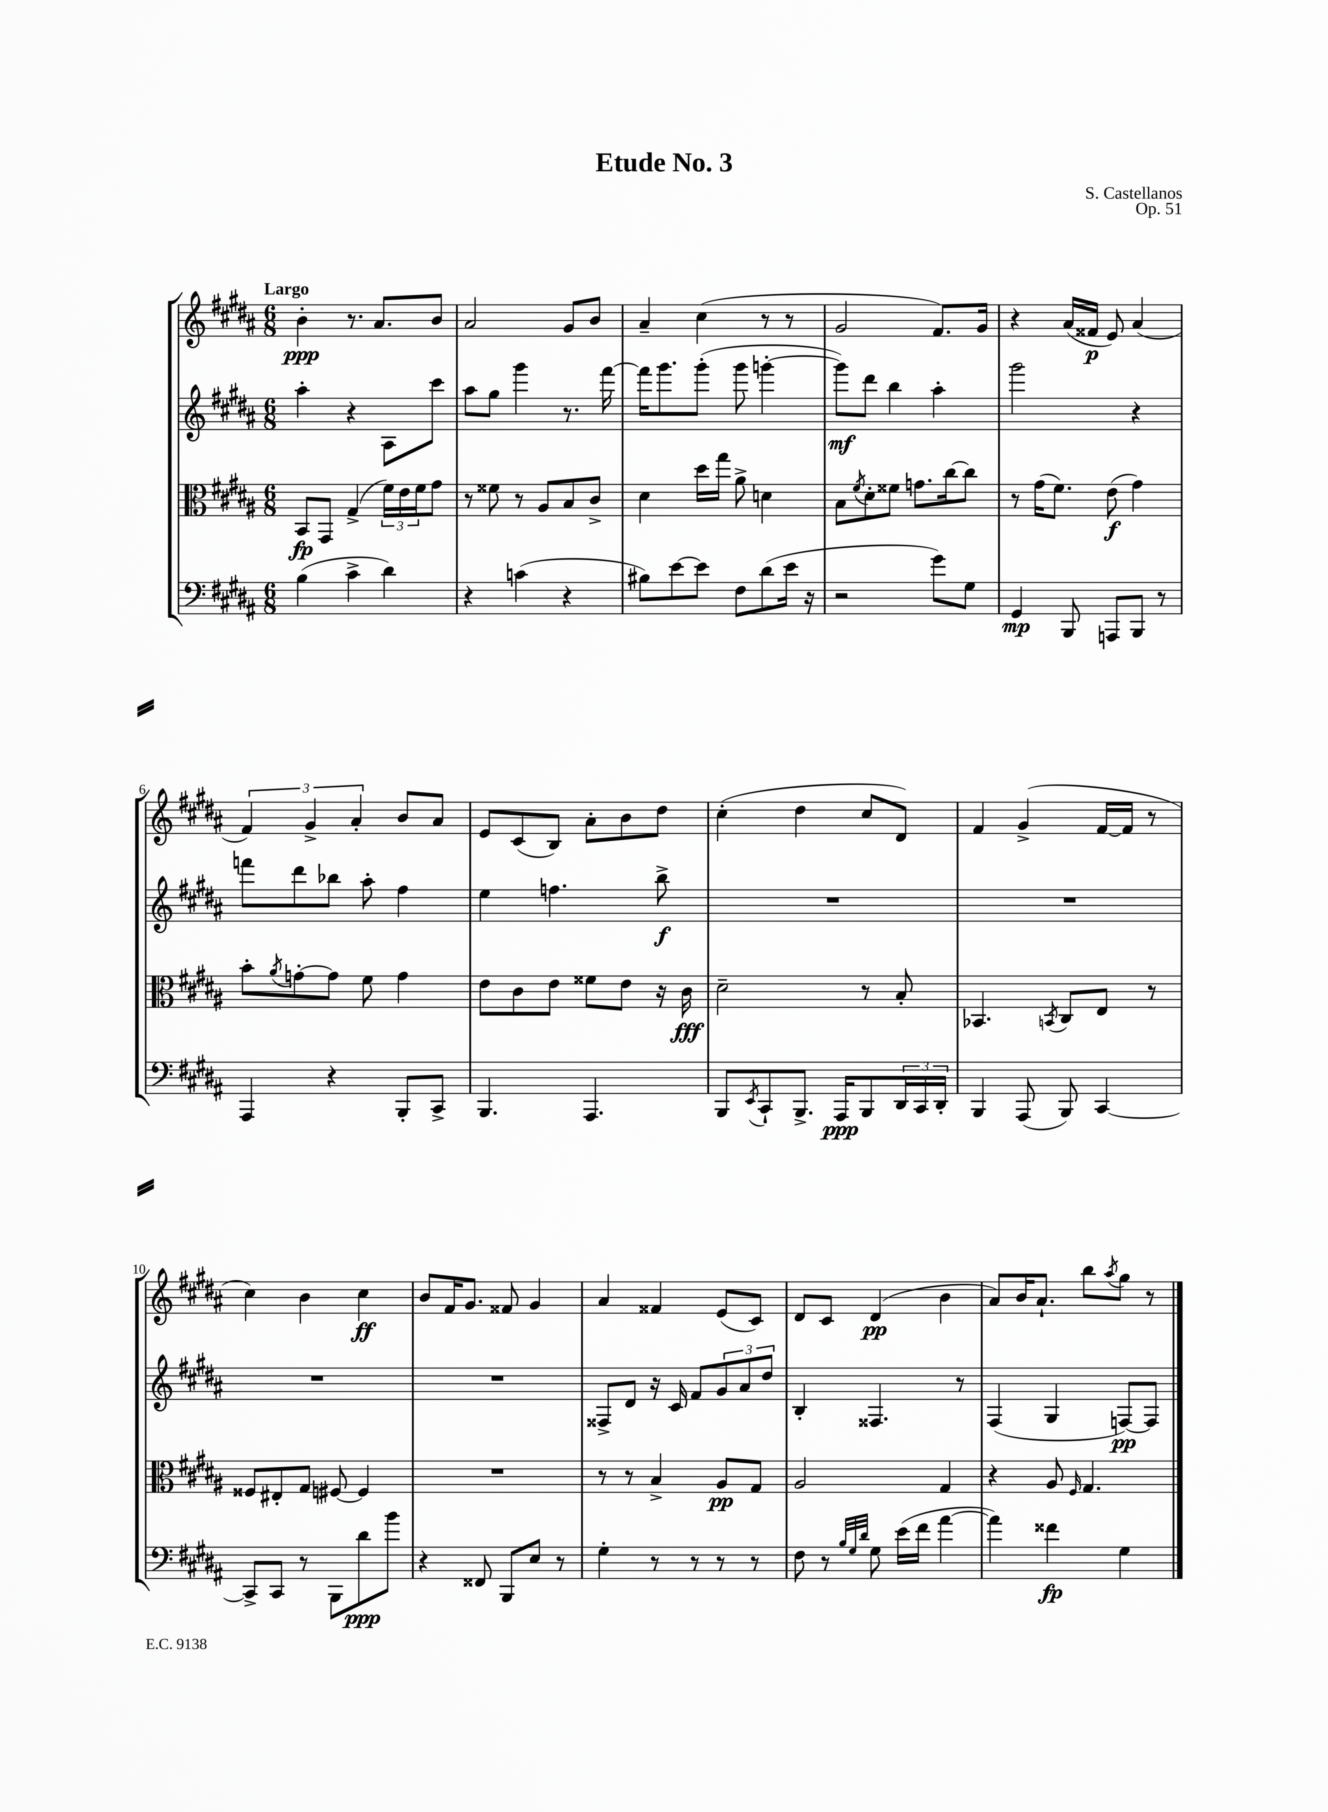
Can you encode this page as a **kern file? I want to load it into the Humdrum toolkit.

**kern	**kern	**kern	**kern
*staff4	*staff3	*staff2	*staff1
*clefF4	*clefC3	*clefG2	*clefG2
*k[f#c#g#d#a#]	*k[f#c#g#d#a#]	*k[f#c#g#d#a#]	*k[f#c#g#d#a#]
*M6/8	*M6/8	*M6/8	*M6/8
(4B\	8BB/L	4aa#'\	4b'\
.	8GG#/J	.	.
4c#^\	(4G#^/	4r	8.r
.	.	.	8.a#/L
4d#\)	24f#\LL)	8A#\L	.
.	24e\	.	.
.	24f#\J	.	.
.	8g#\J	8ccc#\J	8b/J
=	=	=	=
4r	8r	8aa#\L	2a#/
.	8f##\	8gg#\J	.
(4c\	8r	4ggg#\	.
.	8A#/L	.	.
4r	8B/	8.r	8g#/L
.	8c#^/J	.	8b/J
.	.	[16fff#\	.
=	=	=	=
8B#\L)	4d#\	16fff#\]LK	4a#~/
.	.	8.ggg#\	.
[8e\	.	.	.
8e\]J	16dd#\LL	(8ggg#'\J	(4cc#\
.	16gg#\JJ	.	.
8F#\L	8a#^\	8ggg#\	.
(8d#\	4d\	[4ggg'\	8r
16e\Jk	.	.	8r
16r	.	.	.
=	=	=	=
2r	8B\L	8ggg\]L)	2g#/
.	8qf#/	.	.
.	8d#'\	8ddd#\J	.
.	8f##\J	4bb\	.
.	8.g\L	.	.
8g#\L)	.	4aa#'\	8.f#/L)
.	[16cc#\k	.	.
8G#\J	8cc#\]J	.	.
.	.	.	16g#/Jk
=	=	=	=
4GG#/	8r	2ggg#\	4r
.	(16g#\LK	.	.
.	8.f#\J)	.	.
8BBB/	.	.	(16a#/LL
.	.	.	16f##/JJ
8AAA/L	(8e\	.	8e/)
8BBB/J	4g#\)	4r	(4a#/
8r	.	.	.
=	=	=	=
4AAA#/	8b'\L	8fff\L	6f#/)
.	8qa#/	.	.
.	[8g'\	8ddd#\	.
.	.	.	6g#^/
4r	8g\]J	8bb-\J	.
.	.	.	6a#'/
.	8f#\	8aa#'\	.
8BBB'/L	4g\	4ff#\	8b/L
8CC#^/J	.	.	8a#/J
=	=	=	=
4.BBB/	8e\L	4ee\	8e/L
.	8c#\	.	(8c#/
.	8e\J	4.ff\	8B/J)
4.AAA#/	8f##\L	.	8a#'\L
.	8e\J	.	8b\
.	16r	8bb^\	8dd#\J
.	16c#\	.	.
=	=	=	=
8BBB/L	2d#~\	2.r	(4cc#'\
8qEE/	.	.	.
8CC#`/	.	.	.
8.BBB^/J	.	.	4dd#\
16AAA#/LK	.	.	.
8BBB/	8r	.	8cc#/L
24DD#/L	8B'/	.	8d#/J)
24CC#/	.	.	.
24DD#'/JJ	.	.	.
=	=	=	=
4BBB/	4.BB-/	2.r	4f#/
(8AAA#/	.	.	(4g#^/
.	8qBB/	.	.
8BBB/)	8C#/L	.	.
[4CC#/	8E/J	.	[16f#/LL
.	.	.	16f#/]JJ
.	8r	.	8r
=	=	=	=
8CC#^/]L	8F##/L	2.r	4cc#\)
8CC#/J	8E#'/	.	.
8r	8G#/J	.	4b\
8BBB\L	[8F#/	.	.
8d#\	4F#/]	.	4cc#\
8b\J	.	.	.
=	=	=	=
4r	2.r	2.r	8b/L
.	.	.	16f#/K
.	.	.	8.g#/J
8FF##/	.	.	.
8BBB/L	.	.	8f##/
8E/J	.	.	4g#/
8r	.	.	.
=	=	=	=
4G#'\	8r	8F##^/L	4a#/
.	8r	8d#/J	.
8r	4B^/	16r	4f##/
.	.	16c#/	.
8r	.	8f#/L	.
8r	8A#/L	12g#/	(8e/L
.	.	12a#/	.
8r	8G#/J	.	8c#/J)
.	.	12dd#/J	.
=	=	=	=
8F#\	2A#/	4B'/	8d#/L
8r	.	.	8c#/J
32qqB/LLL	.	.	.
32qqG#/	.	.	.
32qqd#/JJJ	.	.	.
8G#\	.	4.F##/	(4d#/
(16e\LL	.	.	.
16f#\JJ	.	.	.
[4a#\	4G#/	.	4b\
.	.	8r	.
=	=	=	=
4a#\])	4r	(4F#/	8a#/L)
.	.	.	16b/K
.	.	.	8.a#`/J
4f##\	8A#/	4G#/	.
.	16qqF#/	.	.
.	4.G#/	.	8bb\L
.	.	.	8qaa#/
4G#\	.	[8F/L)	8gg#\J
.	.	8F/]J	8r
==	==	==	==
*-	*-	*-	*-
